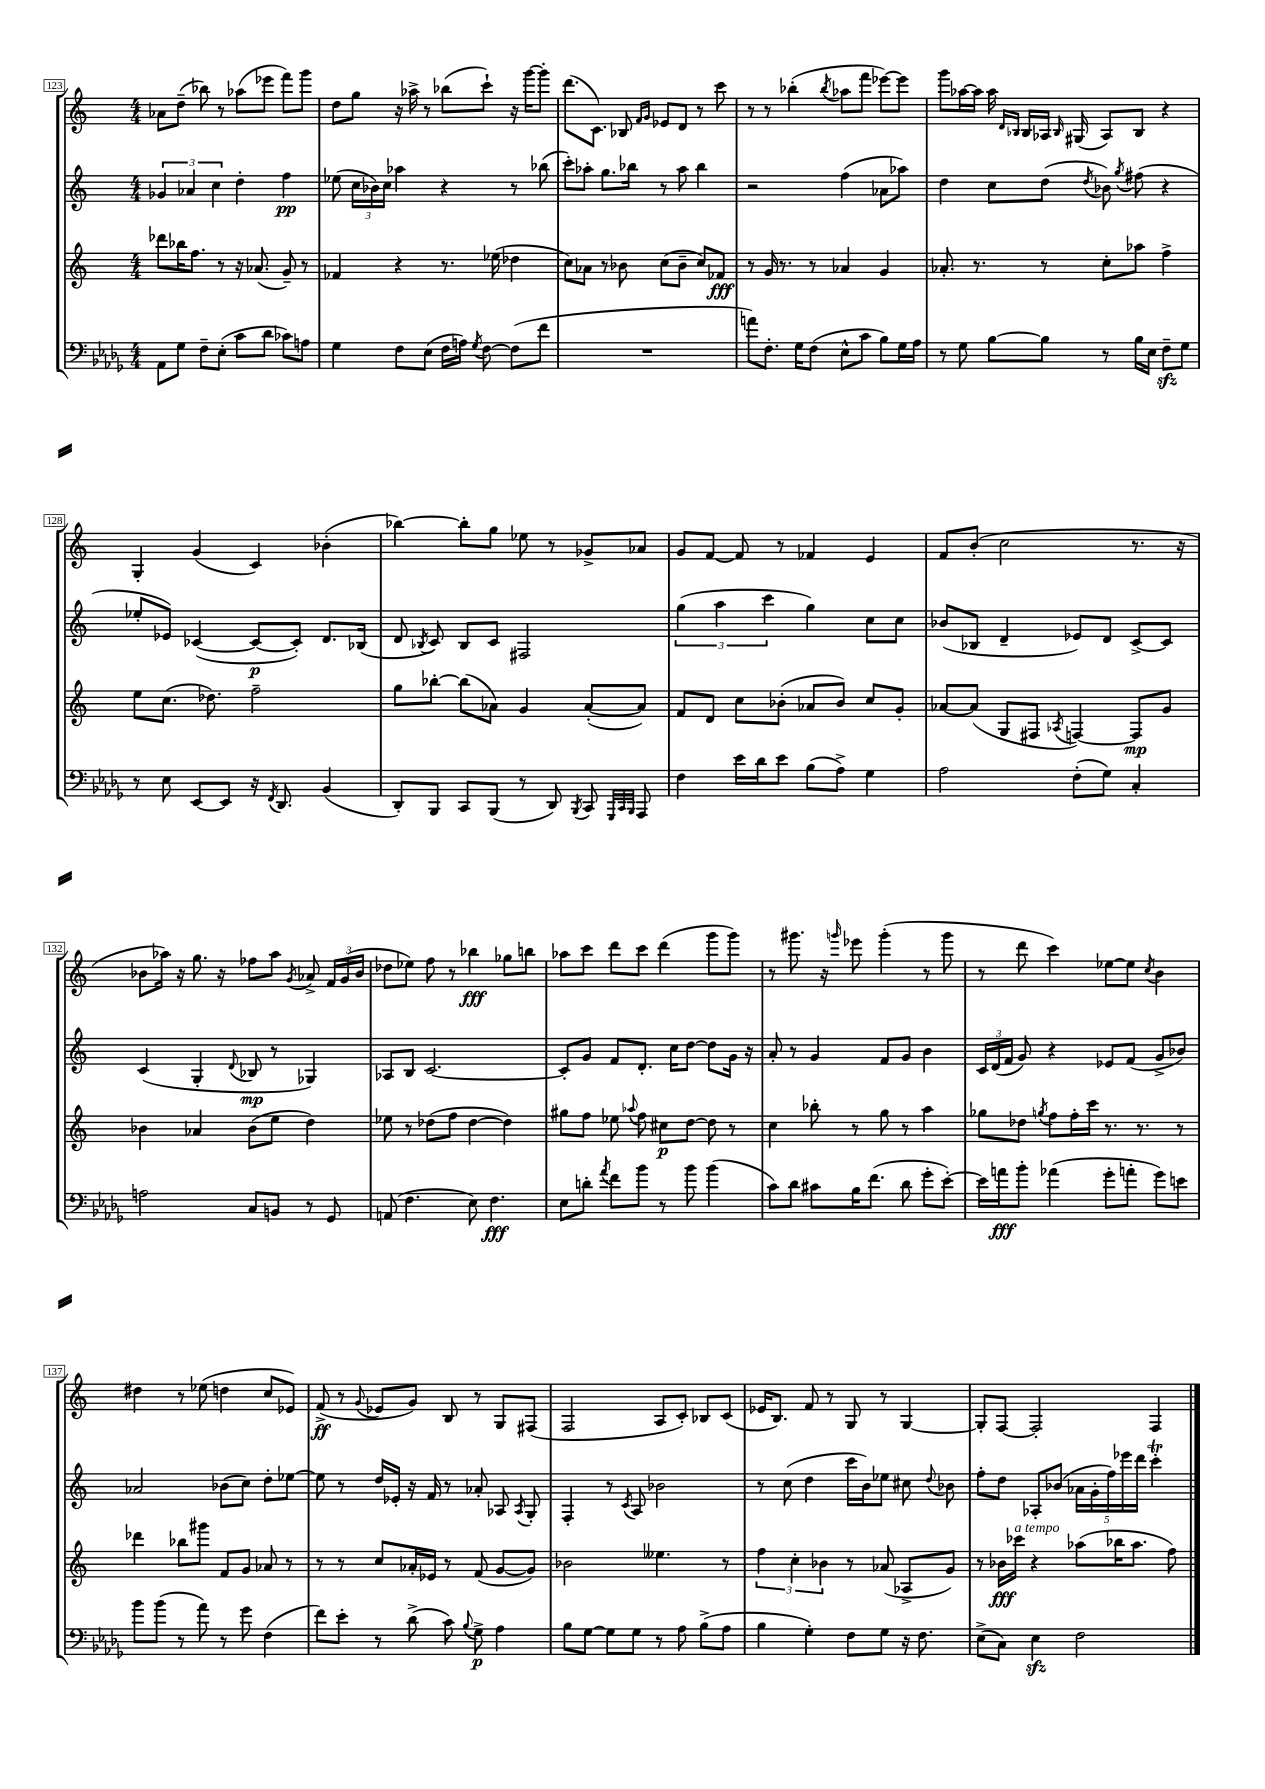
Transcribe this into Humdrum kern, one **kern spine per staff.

**kern	**kern	**kern	**kern
*staff4	*staff3	*staff2	*staff1
*clefF4	*clefG2	*clefG2	*clefG2
*k[b-e-a-d-g-]	*k[]	*k[]	*k[]
*M4/4	*M4/4	*M4/4	*M4/4
8AA-	8ddd-	6g-	8a-
8G-	16bb-	.	(8dd~
.	.	6a-	.
.	8.ff	.	.
8F~	.	.	8bb-)
.	.	6cc	.
(8E-'	8r	.	8r
8c	16r	4dd'	(8aa-
.	(8.a-	.	.
8d-	.	.	8eee-
8c-)	8g~)	4ff	8fff)
8A	8r	.	8ggg
=	=	=	=
4G-	4f-	(8ee-	8dd
.	.	24cc	8gg
.	.	24b-)	.
.	.	24cc	.
8F	4r	4aa-	16r
.	.	.	16aa-^
(8E-	.	.	8r
16F	8.r	4r	(8bb-
16A)	.	.	.
8qG-	.	.	.
[8F	.	.	8ccc`)
.	(16ee-	.	.
(8F]	4dd-	8r	16r
.	.	.	[16ggg
8f	.	(8bb-	8ggg']
=	=	=	=
1r	8cc)	8ccc')	(8.ddd
.	8a-	8aa-'	.
.	.	.	8.c)
.	8r	8.gg	.
.	8b-	.	8B-
.	.	16bb-	.
.	.	.	16qqf
.	.	.	16qqg
.	(8cc	8r	8e-
.	8b-~	8aa-	8d
.	8cc)	4bb-	8r
.	8f-	.	8ccc
=	=	=	=
8a)	8r	2r	8r
8.F'	16g	.	8r
.	8.r	.	.
.	.	.	(4bb-'
16G-	.	.	.
(8F	8r	.	.
.	.	.	8qbb-
8E-^^	4a-	(4ff	8aa-
8c	.	.	8fff
8B-)	4g	8a-	[8eee-)
16G-	.	8aa-)	8eee-]
16A-	.	.	.
=	=	=	=
8r	8.a-'	4dd	8ggg
8G-	.	.	[16aa-
.	8.r	.	16aa-]
[8B-	.	8cc	16aa-
.	.	.	16qqd
.	.	.	16qqB-
.	.	.	16B-
8B-]	8r	(8dd	16A-
.	.	.	16qqB-
.	.	.	(16G#
.	.	8qdd	.
8r	8cc'	8b-)	8A-)
.	.	8qgg	.
16B-	8aa-	(8ff#	8B-
16E-	.	.	.
8F~	4ff^	4r	4r
8G-	.	.	.
=	=	=	=
8r	8ee	8ee-'	4G'
8E-	(8.cc	8e-)	.
[8EE-	.	([4c-	(4g
.	8.dd-)	.	.
8EE-]	.	.	.
16r	2ff~	8c-_	4c)
8qFF	.	.	.
8.DD-	.	.	.
.	.	8c-'])	.
(4BB-	.	8.d	(4b-'
.	.	(16B-	.
=	=	=	=
8DD-')	8gg	8d	[4bb-)
.	.	8qB-	.
8BBB-	[8bb-'	8c)	.
8CC	(8bb-]	8B-	8bb-']
(8BBB-	8a-)	8c	8gg
8r	4g	2F#	8ee-
8DD-)	.	.	8r
8qBBB-	.	.	.
8CC	([8a-'	.	8g-^
32qqGGG-	.	.	.
32qqCC	.	.	.
32qqBBB-	.	.	.
8AAA-	8a-])	.	8a-
=	=	=	=
4F	8f	(6gg	8g
.	8d	.	[8f
.	.	6aa	.
16e-	8cc	.	8f]
16d-	.	.	.
.	.	6ccc	.
8e-	(8b-'	.	8r
(8B-	8a-	4gg)	4f-
8A-^)	8b-)	.	.
4G-	8cc	8cc	4e
.	8g'	8cc	.
=	=	=	=
2A-	[8a-	(8b-	8f
.	(8a-]	8B-	(8b'
.	8G	4d~	2cc
.	8F#	.	.
.	8qA-	.	.
(8F'	[4F)	8e-)	.
8G-)	.	8d	.
4C'	8F]	[8c^	8.r
.	8g	8c]	.
.	.	.	16r
=	=	=	=
2A	4b-	(4c	8b-
.	.	.	16aa-)
.	.	.	16r
.	4a-	4G'	8.gg
.	.	.	16r
.	.	8qqd	.
8C	(8b-	8B-	8ff-
8BB	8ee	8r	8aa-
.	.	.	8qg
8r	4dd)	4G-)	8a-^
8GG-	.	.	24f
.	.	.	(24g
.	.	.	24b-
=	=	=	=
(8AA	8ee-	8A-	8dd-
4.F	8r	8B	8ee-)
.	(8dd-	[2.c	8ff
.	8ff	.	8r
8E-)	[4dd-	.	4bb-
4.F	.	.	.
.	4dd-])	.	8gg-
.	.	.	8bb
=	=	=	=
8E-	8gg#	8c']	8aa-
8d'	8ff	8g	8ccc
8qa-	.	.	.
8f	8ee-	8f	8ddd
.	8qqaa-	.	.
8b-	8ff	8.d'	8ccc
8r	8cc#	.	(4ddd
.	.	16cc	.
8b-	[8dd	[8dd	.
(4b-	8dd]	8dd]	8ggg
.	8r	16g	8ggg)
.	.	16r	.
=	=	=	=
8c)	4cc	8a'	8r
8d-	.	8r	8.ggg#
8c#	8bb-'	4g	.
.	.	.	16r
.	.	.	16qqggg
16B-	8r	.	8eee-
(8.f	.	.	.
.	8gg	8f	(4ggg'
8d-	8r	8g	.
8g-'	4aa	4b	8r
[8e-')	.	.	8ggg
=	=	=	=
16e-]	8gg-	24c	8r
.	.	(24d	.
16a	.	.	.
.	.	24f	.
8b-'	8dd-	8g)	8ddd
.	8qgg	.	.
(4a-	8ff	4r	4ccc)
.	16ff'	.	.
.	16ccc	.	.
8g-'	8.r	8e-	[8ee-
8a'	.	(8f	8ee-]
.	8.r	.	.
.	.	.	8qcc
8g-)	.	8g^	4b
8e	8r	8b-)	.
=	=	=	=
8b-	4ddd-	2a-	4dd#
(8b-	.	.	.
8r	8bb-	.	8r
8a-)	8ggg#	.	(8ee-
8r	8f	(8b-	4dd
8g-	8g	8cc)	.
(4F	8a-	8dd'	8cc
.	8r	[8ee-	8e-)
=	=	=	=
8f)	8r	8ee-]	(8f^
8e-'	8r	8r	8r
.	.	.	8qqg
8r	8cc	16dd	8e-
.	.	16e-'	.
(8d-^	16a-'	16r	8g)
.	16e-	16f	.
8c)	8r	8r	8B
8qqB-	.	.	.
8G-^	(8f	8a-'	8r
4A-	[8g	8A-	8G
.	.	8qA-	.
.	8g])	8G'	(8F#
=	=	=	=
8B-	2b-	4F'	2F
[8G-	.	.	.
8G-]	.	8r	.
.	.	8qc	.
8G-	.	8A	.
8r	4.ee--	2b-	8A
8A-	.	.	8c')
(8B-^	.	.	8B-
8A-	8r	.	(8c
=	=	=	=
4B-	6ff	8r	16e-
.	.	.	8.B)
.	.	(8cc	.
.	6cc'	.	.
4G-')	.	4dd	8f
.	6b-	.	.
.	.	.	8r
8F	8r	16ccc	8G
.	.	16b)	.
8G-	(8a-	8ee-	8r
16r	8A-^	8cc#	[4G
8.F	.	.	.
.	.	8qqdd	.
.	8g)	8b-	.
=	=	=	=
(8E-^	8r	8ff'	8G']
8C)	16b-	8dd	[8F
.	16ccc-	.	.
4E-	4r	8A-'	2F']
.	.	(8b-	.
2F	(8aa-	20a-	.
.	.	20g'	.
.	.	20ff)	.
.	16bb-	.	.
.	.	20eee-	.
.	8.aa-	.	.
.	.	20ddd	.
.	.	4ccc'	4F
.	8ff)	.	.
==	==	==	==
*-	*-	*-	*-
